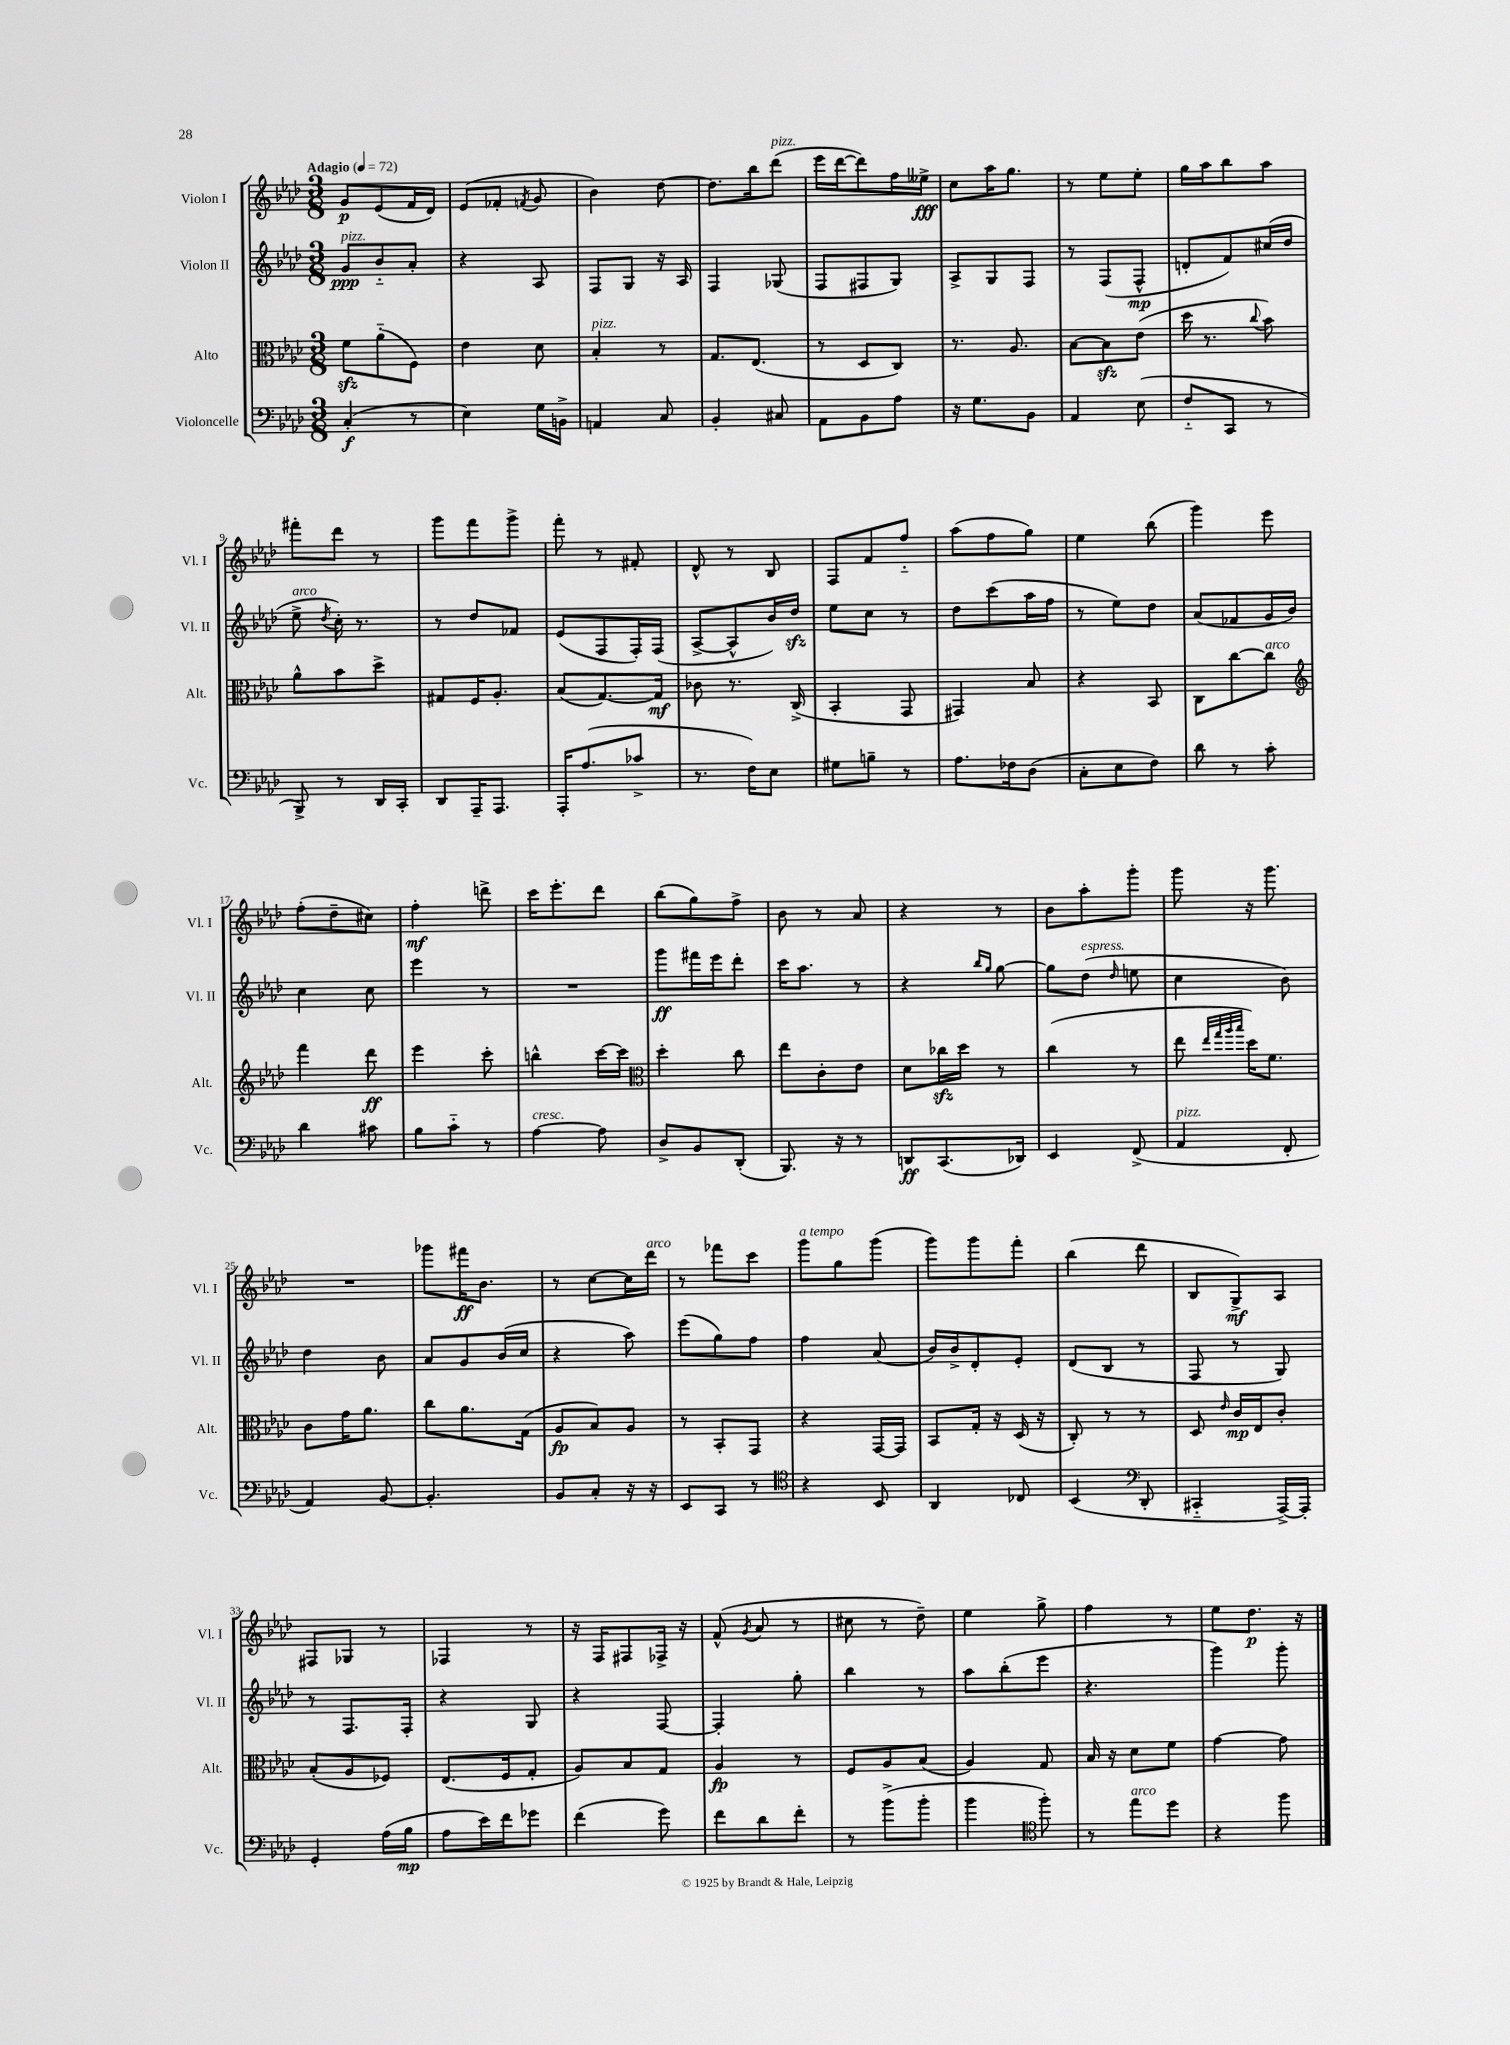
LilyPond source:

<<
\new StaffGroup <<
\new Staff = "s0" \with { instrumentName = "Violon I" shortInstrumentName = "Vl. I" } {
    \clef treble \key aes \major \numericTimeSignature \time 3/8 \tempo "Adagio" 4 = 72
    \autoBeamOff g'8[\p ees'8( f'16 des'16]) |
    ees'8[( fes'8]-. \acciaccatura { f'8 } g'8 |
    bes'4) des''8~ |
    des''8.[ bes''16 des'''8]^\markup { \italic "pizz." }( |
    ees'''16[ des'''16~ des'''8) f''16 eeses''16]->\fff |
    c''8[ aes''16 g''8.] |
    r8 ees''8[ ees''8]-. |
    g''16[ aes''16 bes''8 aes''8] |
    fis'''8[-. des'''8] r8 |
    g'''8[ f'''8 g'''8]-> |
    f'''8-. r8 fis'8-. |
    des'8-^ r8 bes8 |
    f8[ f'8 f''8]-_ |
    aes''8[( f''8 g''8]) |
    ees''4 bes''8( |
    g'''4) ees'''8 |
    f''8[-.( des''8-- cis''8]) |
    f''4-.\mf d'''8-> |
    c'''16[ ees'''8.-. des'''8] |
    bes''8[( g''8) f''8]-> |
    bes'8 r8 aes'8 |
    r4 r8 |
    bes'8[ aes''8-. g'''8]-. |
    g'''8 r16 g'''8. |
    R4. |
    ges'''8[ fis'''16\ff bes'8.] |
    r8 c''8[~ c''16 des'''16]^\markup { \italic "arco" } |
    r8 fes'''8[ c'''8] |
    g'''8[^\markup { \italic "a tempo" } g''8 g'''8]( |
    g'''8[) g'''8 f'''8]-. |
    bes''4( des'''8 |
    bes8[ g8->\mf) aes8] |
    fis8[ ges8] r8 |
    fes4 r8 |
    r16 f16[ fis8 fes16]-> r16 |
    f'8-^( \acciaccatura { g'8 } aes'8 r8 |
    cis''8 r8 des''8--) |
    ees''4 g''8-> |
    f''4 r8 |
    ees''8[ des''8.]\p r16 \bar "|." |
}
\new Staff = "s1" \with { instrumentName = "Violon II" shortInstrumentName = "Vl. II" } {
    \clef treble \key aes \major \numericTimeSignature \time 3/8
    \autoBeamOff g'8[\ppp^\markup { \italic "pizz." } bes'8-_ aes'8]-. |
    r4 aes8 |
    f8[ g8] r16 aes16 |
    f4 ges8( |
    f8[ fis8 g8]) |
    aes8[-> g8 f8] |
    r8 f8[( f8]-^\mp |
    d'8[-. f'8) cis''16( des''16] |
    ees''8->^\markup { \italic "arco" } \acciaccatura { des''8 } c''16-.) r8. |
    r8 des''8[ fes'8] |
    ees'8[( f8 f16-.) f16]( |
    aes8[~-> aes8-^ bes'16) des''16]\sfz |
    ees''8[ c''8] r8 |
    des''8[ c'''8( aes''16 f''16] |
    r8 ees''8[) des''8] |
    aes'8[( fes'8 g'16 bes'16]) |
    c''4 c''8 |
    ees'''4 r8 |
    R4. |
    g'''8[\ff fis'''16 ees'''16 des'''8]-. |
    c'''16[ aes''8.] r8 |
    r4 \grace { bes''16[ g''16] } g''8~ |
    g''8[ des''8]^\markup { \italic "espress." }( \grace { des''16 } e''8 |
    c''4 bes'8) |
    des''4 bes'8 |
    aes'8[ g'8 bes'16( c''16] |
    r4 aes''8) |
    ees'''8[( g''8) f''8] |
    f''4 aes'8( |
    bes'16[) bes'16-> des'8-. ees'8]-. |
    des'8[( bes8] r8 |
    f8 r8 g8) |
    r8 f8.[ f16]-. |
    r4 g8 |
    r4 f8~ |
    f4-. g''8-. |
    bes''4 r8 |
    aes''8[ bes''8-.( ees'''8] |
    r4. |
    g'''4) g'''8-. \bar "|." |
}
\new Staff = "s2" \with { instrumentName = "Alto" shortInstrumentName = "Alt." } {
    \clef alto \key aes \major \numericTimeSignature \time 3/8
    \autoBeamOff f'8[\sfz aes'8-_( f8]) |
    ees'4 des'8 |
    bes4-.^\markup { \italic "pizz." } r8 |
    g8.[ ees8.]( |
    r8 des8[ c8]) |
    r8. aes8. |
    bes8[~ bes8\sfz ees'8]( |
    des''16 r8. \appoggiatura { c''8 } bes'8) |
    aes'8[-^ bes'8 des''8]-> |
    gis8[ f16 aes8.]-. |
    bes8[( g8.~) g16]\mf |
    ces'8 r8. c16->( |
    bes,4-. g,8 |
    gis,4) bes8 |
    r4 bes,8 |
    c8[ c''8~ c''8]^\markup { \italic "arco" } |
    \clef treble f'''4 des'''8\ff |
    ees'''4 c'''8-. |
    b''4-^ c'''16[~ c'''16] |
    \clef alto des''4-. c''8 |
    ees''8[ c'8-. ees'8] |
    des'8[ ces''16\sfz des''16] r8 |
    c''4( r8 |
    ees''8 \grace { ees''32[ g''32 aes''32 bes''32] } des''16[) f'8.] |
    c'8[ g'16 aes'8.] |
    c''8[ aes'8. g16]( |
    aes8[\fp bes8) aes8] |
    r8 bes,8[-. g,8] |
    r4 g,16[~ g,16] |
    bes,8[ g16]-. r16 des16( r16 |
    c8-.) r8 r8 |
    des8 \grace { ees'16 } c'16[\mp ees16 c'8]-. |
    bes8[-.( aes8 fes8]) |
    ees8.[( f16 g8]-. |
    aes8[) bes8 g8] |
    aes4\fp r8 |
    f8[ aes8 bes8]( |
    aes4) g8 |
    bes16 r16 des'8[ f'8] |
    g'4~ g'8 \bar "|." |
}
\new Staff = "s3" \with { instrumentName = "Violoncelle" shortInstrumentName = "Vc." } {
    \clef bass \key aes \major \numericTimeSignature \time 3/8
    \autoBeamOff c4-.\f( r8 |
    ees4) g16[ b,16]-> |
    a,4 c8 |
    bes,4-. cis8 |
    aes,8[ bes,8 aes8] |
    r16 g8.[ bes,8] |
    aes,4 ees8( |
    f8[-_ c,8] r8 |
    bes,,8->) r8 des,16[ c,16]-. |
    des,8[ aes,,16-- aes,,8.] |
    aes,,16[-. aes8.( ces'8]-> |
    r8. f16[) ees8] |
    gis8[ b8]-- r8 |
    aes8.[ fes16 des8]( |
    c8[-. ees8 f8]) |
    des'8 r8 c'8-. |
    des'4 cis'8 |
    bes8[ c'8]-_ r8 |
    aes4~^\markup { \italic "cresc." } aes8 |
    des8[-> bes,8 des,8]-.( |
    bes,,8.) r16 r8 |
    d,8[\ff c,8.( des,16]) |
    ees,4 f,8->( |
    aes,4^\markup { \italic "pizz." } f,8-. |
    aes,4) bes,8~ |
    bes,4.-. |
    bes,8[ c8]-. r16 r16 |
    ees,8[ c,8] r8 |
    \clef tenor r4 bes,8 |
    aes,4 ces8 |
    bes,4( \clef bass des,8-. |
    cis,4-_ aes,,16[~->) aes,,16]-. |
    g,4-. aes16[( bes16]\mp |
    aes8[ ees'16) f'16 ges'8] |
    f'4( g'8) |
    f'8[ des'8 f'8]-. |
    r8 bes'8[->( bes'8]-. |
    bes'4 \clef tenor f''8-.) |
    r8 ees''8[^\markup { \italic "arco" } des''8] |
    r4 f''8 \bar "|." |
}
>>
>>
